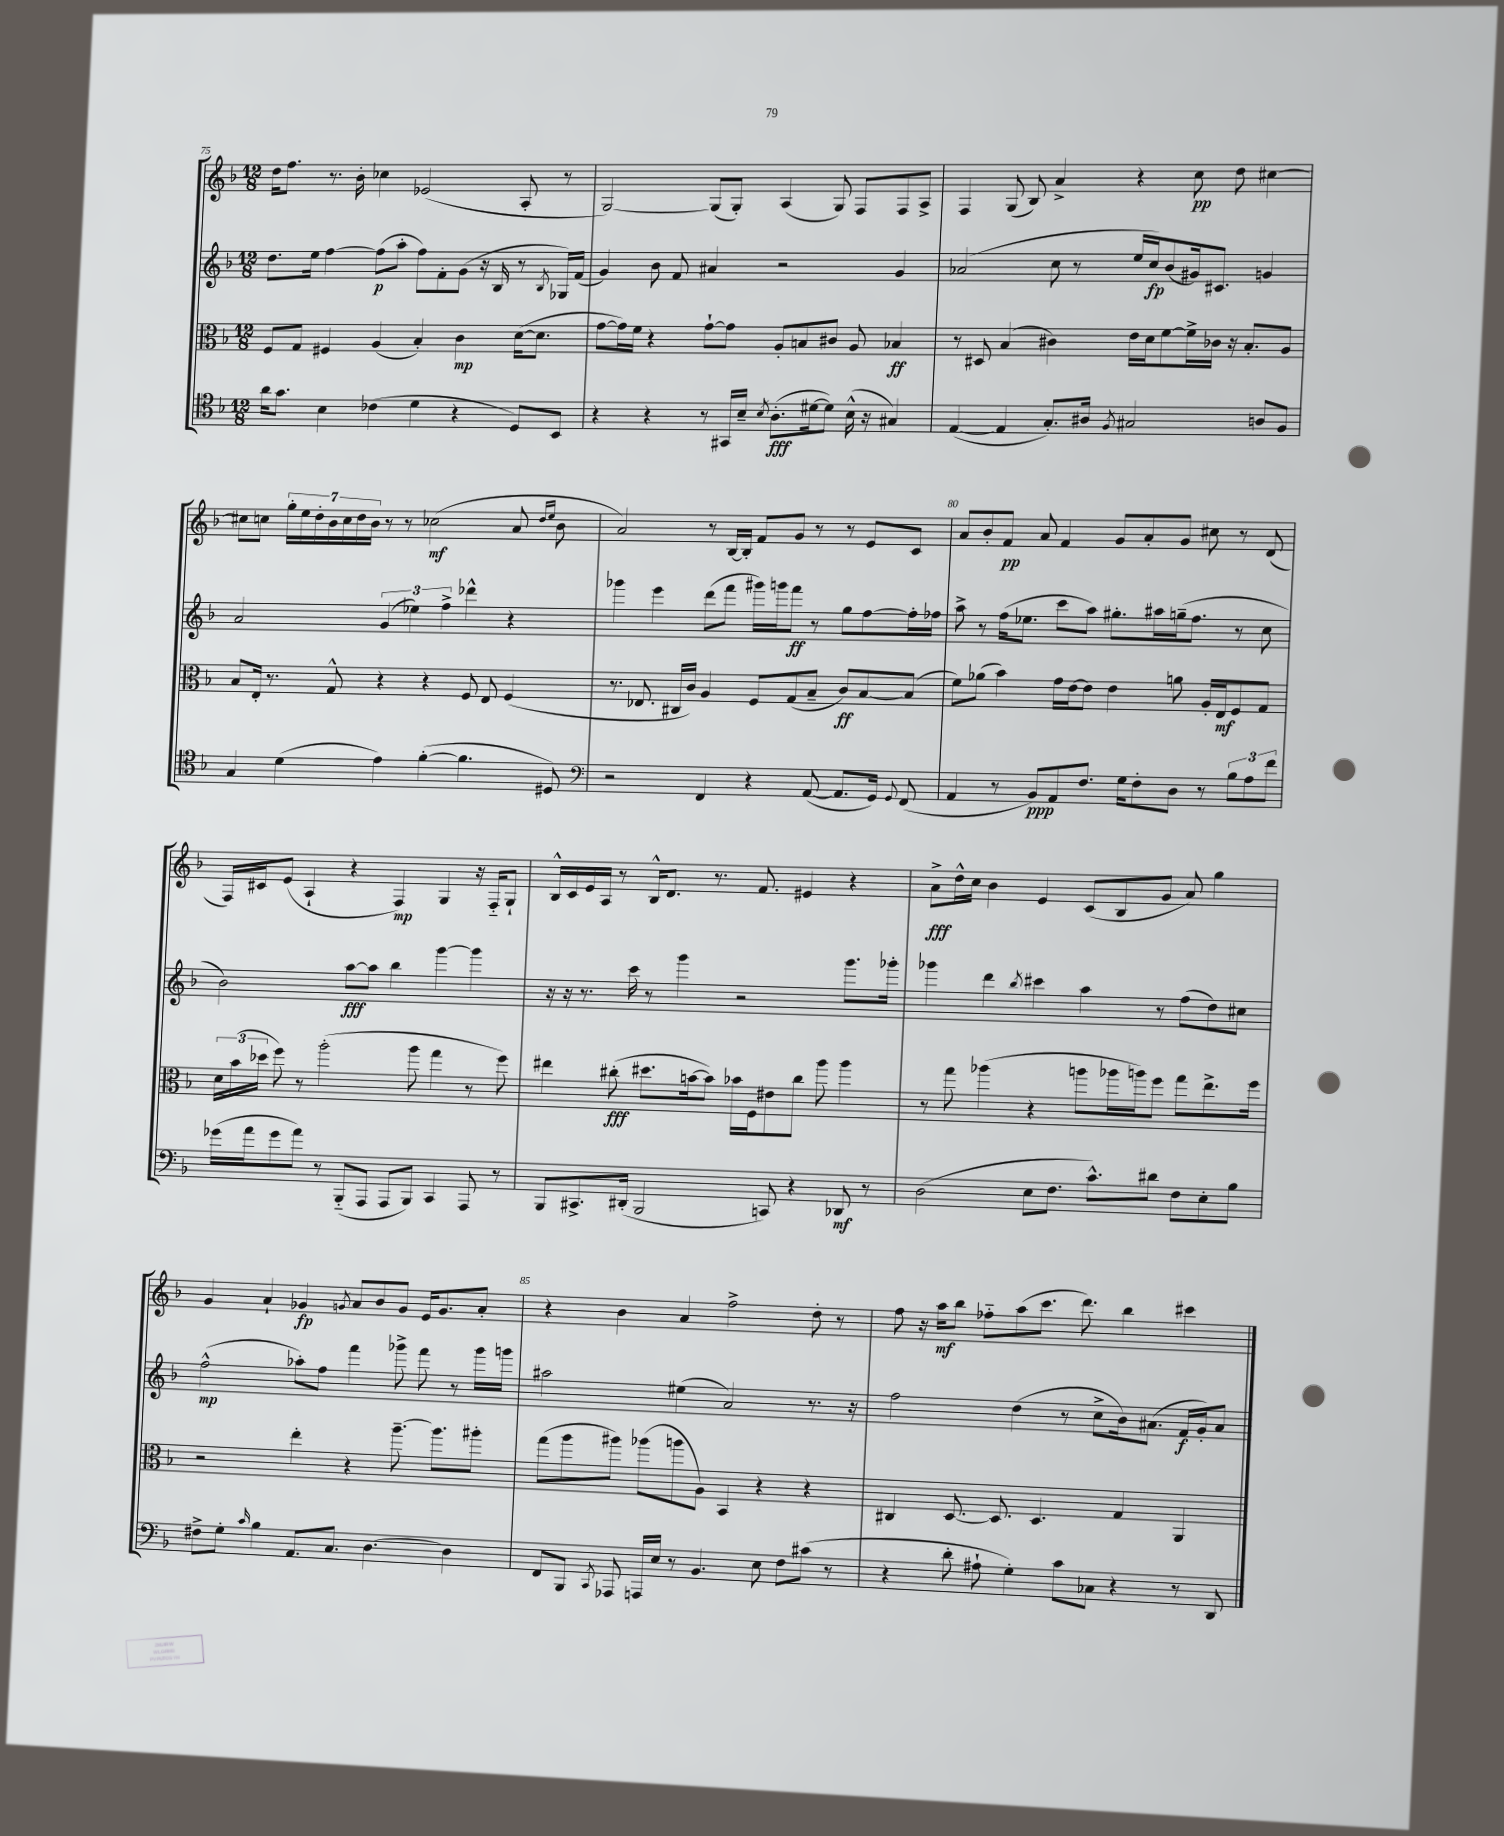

**kern	**dynam	**kern	**dynam	**kern	**dynam	**kern	**dynam
*part4	*part4	*part3	*part3	*part2	*part2	*part1	*part1
*staff4	*staff4	*staff3	*staff3	*staff2	*staff2	*staff1	*staff1
*clefC4	*	*clefC3	*	*clefG2	*	*clefG2	*
*k[b-]	*	*k[b-]	*	*k[b-]	*	*k[b-]	*
*M12/8	*	*M12/8	*	*M12/8	*	*M12/8	*
=75	=75	=75	=75	=75	=75	=75	=75
16a\KL	.	8F/L	.	8.dd\L	.	16dd\KL	.
8.g\J	.	.	.	.	.	8.ff\J	.
.	.	8G/J	.	.	.	.	.
.	.	.	.	16ee\Jk	.	.	.
4B-\	.	4F#X/	.	[4ff\	.	8.r	.
.	.	.	.	.	.	16b-'\	.
(4c-X\	.	(4A/	.	(8ff\L]	p	4cc-X\	.
.	.	.	.	8aa'\J	.	.	.
4d\	.	4B-'/)	.	8ff\L)	.	(2e-X/	.
.	.	.	.	8f'\	.	.	.
4r	.	4c\	mp	(8g\J	.	.	.
.	.	.	.	16r	.	.	.
.	.	.	.	16B-/	.	.	.
8D/L)	.	([16d\KL	.	8r	.	8A'/	.
.	.	8.d\J]	.	.	.	.	.
.	.	.	.	8qB-/	.	.	.
8BB-/J	.	.	.	16G-X/LL)	.	8r	.
.	.	.	.	(16f/JJ	.	.	.
=76	=76	=76	=76	=76	=76	=76	=76
4r	.	[8g\L	.	4g/)	.	[2G/)	.
.	.	16g\L])	.	.	.	.	.
.	.	16f\JJ	.	.	.	.	.
4r	.	4r	.	8b-\	.	.	.
.	.	.	.	8f/	.	.	.
8r	.	[8g`\L	.	4a#X/	.	(8G/L]	.
16GG#X/LL	.	8g\J]	.	.	.	8G'/J)	.
16B-~/JJ	.	.	.	.	.	.	.
8qB-/	.	.	.	.	.	.	.
(8.A'\L	fff	8A'/L	.	2r	.	(4A/	.
.	.	8Bn/	.	.	.	.	.
[16d#X\k	.	.	.	.	.	.	.
8d#\J])	.	8c#X/J	.	.	.	8G/)	.
(16B-^^\	.	8A/	.	.	.	8F/L	.
16r	.	.	.	.	.	.	.
4G#X/)	.	4B-X/	ff	4g/	.	8F/	.
.	.	.	.	.	.	8A^/J	.
=77	=77	=77	=77	=77	=77	=77	=77
([4E/	.	8r	.	(2a-X/	.	4F/	.
.	.	8D#X/	.	.	.	.	.
4E/]	.	(4B-/	.	.	.	(8G/	.
.	.	.	.	.	.	8B-/)	.
8.G'/L)	.	4c#X\)	.	8cc\	.	4a^/	.
.	.	.	.	8r	.	.	.
16A#X/Jk	.	.	.	.	.	.	.
8qF/	.	.	.	.	.	.	.
2G#X/	.	16e\LL	.	16ee/LL	.	4r	.
.	.	16d\J	.	16cc/J)	fp	.	.
.	.	[8f\	.	(8b-/	.	.	.
.	.	16f^\L]	.	16g#X/k)	.	8cc\	pp
.	.	16c-X\JJ	.	8.c#X/J	.	.	.
.	.	16r	.	.	.	8dd\	.
.	.	8.B-'/L	.	.	.	.	.
8An/L	.	.	.	4gn/	.	[4cc#X\	.
8F/J	.	8A/J	.	.	.	.	.
!!LO:LB:g=z
=78	=78	=78	=78	=78	=78	=78	=78
4G/	.	8B-/L	.	2a/	.	8cc#X\L]	.
.	.	16E'/Jk	.	.	.	8ccn\J	.
.	.	8.r	.	.	.	.	.
(4d\	.	.	.	.	.	28gg'\LL	.
.	.	.	.	.	.	28ee\	.
.	.	.	.	.	.	28dd'\	.
.	.	.	.	.	.	28b-\	.
.	.	8G^^/	.	.	.	.	.
.	.	.	.	.	.	28cc\	.
.	.	.	.	.	.	28dd\	.
.	.	.	.	.	.	28b-\JJ	.
4e\)	.	4r	.	(6g/	.	8r	.
.	.	.	.	.	.	8r	.
.	.	.	.	6ee-X\)	.	.	.
([4f'\	.	4r	.	.	.	(2cc-X\	mf
.	.	.	.	6ff^\	.	.	.
4.f\]	.	8F/	.	4ddd-X^^\	.	.	.
.	.	8E/	.	.	.	.	.
.	.	(4F/	.	4r	.	8a/	.
.	.	.	.	.	.	16qqdd/LL	.
.	.	.	.	.	.	16qqee/JJ	.
8D#X/)	.	.	.	.	.	8b-\	.
=79	=79	=79	=79	=79	=79	=79	=79
*clefF4	*	*	*	*	*	*	*
2r	.	8.r	.	4ggg-X\	.	2a/)	.
.	.	8.E-X/	.	.	.	.	.
.	.	.	.	4eee\	.	.	.
.	.	16C#X/LL	.	.	.	.	.
.	.	16c/JJ)	.	.	.	.	.
4FF/	.	4A/	.	(8ddd\L	.	8r	.
.	.	.	.	8fff\J	.	[16B-/LL	.
.	.	.	.	.	.	16B-'/JJ]	.
4r	.	8F/L	.	16ggg#X\LL)	.	8f/L	.
.	.	.	.	16gggn\J	.	.	.
.	.	(8G/	.	8fff\J	ff	8g/J	.
([8AA/	.	8B-~/J	.	8r	.	8r	.
8.AA/L]	.	8c/L)	ff	8gg\L	.	8r	.
.	.	[8B-/	.	[8ff\	.	8e/L	.
16GG/Jk)	.	.	.	.	.	.	.
8qqGG/	.	.	.	.	.	.	.
(8FF/	.	(8B-/J]	.	16ff'\L]	.	8c/J	.
.	.	.	.	16ff-X\JJ	.	.	.
=80	=80	=80	=80	=80	=80	=80	=80
4AA/	.	8f\L)	.	8aa^\	.	8a/L	.
.	.	(8a-X\J	.	8r	.	8b-'/	.
8r	.	4b-\)	.	(16ff\KL	.	8f/J	pp
.	.	.	.	8.ee-X\J	.	.	.
8BB-/L)	ppp	.	.	.	.	8a/	.
8AA/	.	16g\LL	.	8ccc\L	.	4f/	.
.	.	[16e\J	.	.	.	.	.
8.F/J	.	8e\J]	.	8aa\J)	.	.	.
.	.	4e\	.	8.gg#X'\L	.	8g/L	.
16G\KL	.	.	.	.	.	.	.
8F'\	.	.	.	.	.	8a'/	.
.	.	.	.	16aa#X\L	.	.	.
8D\J	.	8an\	.	(16ggn~\J	.	8g/J	.
.	.	.	.	8.ff\J	.	.	.
8r	.	16A'/LL	.	.	.	8cc#X\	.
.	.	16E/J	mf	.	.	.	.
12B-\L	.	8F/	.	8r	.	8r	.
12A\	.	.	.	.	.	.	.
.	.	8G/J	.	8cc\	.	(8d/	.
12f\J	.	.	.	.	.	.	.
!!LO:LB:g=z
=81	=81	=81	=81	=81	=81	=81	=81
(16g-X\LL	.	24d\LL	.	2b-\)	.	16F/LL)	.
.	.	(24b-\	.	.	.	.	.
16a\J	.	.	.	.	.	16c#X/J	.
.	.	24dd-X\JJ	.	.	.	.	.
8g-\	.	8ff\)	.	.	.	(8e/J	.
8a\J)	.	8r	.	.	.	4A`/	.
8r	.	(2aa'\	.	.	.	.	.
(8BBB-/L	.	.	.	[8aa\L	fff	4r	.
8AAA/J	.	.	.	8aa\J]	.	.	.
8AAA/L	.	.	.	4bb-\	.	4F/)	mp
8BBB-/J)	.	8aa\	.	.	.	.	.
4CC/	.	4gg\	.	[4ggg\	.	4G/	.
8AAA/	.	8r	.	4ggg\]	.	16r	.
.	.	.	.	.	.	16F/KL	.
8r	.	8ff\)	.	.	.	8G`/J	.
=82	=82	=82	=82	=82	=82	=82	=82
8BBB-/L	.	4ee#X\	.	16r	.	16B-^^/LL	.
.	.	.	.	16r	.	16c/	.
8.CC#X^/	.	.	.	8.r	.	16e/	.
.	.	.	.	.	.	16A/JJ	.
.	.	(8cc#X'\	fff	.	.	8r	.
(16DD#X'/Jk	.	.	.	16ccc\	.	.	.
2BBB-/	.	8.dd#X\L	.	8r	.	16B-^^/KL	.
.	.	.	.	.	.	8.d/J	.
.	.	.	.	4ggg\	.	.	.
.	.	[16bn\k	.	.	.	.	.
.	.	8b\J])	.	.	.	8.r	.
.	.	16b-X\LL	.	2r	.	.	.
.	.	16F\J	.	.	.	8.f/	.
8CCn/)	.	8e#X\	.	.	.	.	.
4r	.	8cc#\J	.	.	.	4e#X/	.
.	.	8aa\	.	.	.	.	.
8DD-X/	mf	4aa\	.	8.ggg\L	.	4r	.
8r	.	.	.	.	.	.	.
.	.	.	.	16ggg-X'\Jk	.	.	.
=83	=83	=83	=83	=83	=83	=83	=83
(2D\	.	8r	.	4ggg-X\	.	8a^\L	fff
.	.	8gg\	.	.	.	16dd^^\L	.
.	.	.	.	.	.	16cc\JJ	.
.	.	(4aa-X\	.	4ddd\	.	4b-\	.
.	.	.	.	8qbb-/	.	.	.
8E\L	.	4r	.	4ccc#X\	.	4e/	.
8.F\J	.	.	.	.	.	.	.
.	.	8aan\L	.	4aa\	.	(8c/L	.
8.c^^\L)	.	.	.	.	.	.	.
.	.	16aa-X\L	.	.	.	8B-/	.
.	.	16aan\J)	.	.	.	.	.
8d#X\J	.	8ff\J	.	8r	.	8g/J	.
8F\L	.	8gg\L	.	(8ff\L	.	8a/)	.
8E'\	.	8.ee^\	.	8dd\)	.	4gg\	.
8B-\J	.	.	.	8cc#X\J	.	.	.
.	.	16ff\Jk	.	.	.	.	.
!!LO:LB:g=z
=84	=84	=84	=84	=84	=84	=84	=84
8F#X^\L	.	2r	.	(2ff^^\	mp	4g/	.
8G'\J	.	.	.	.	.	.	.
16qqc/	.	.	.	.	.	.	.
4B-\	.	.	.	.	.	4a`/	.
8.AA/L	.	4ee'\	.	8aa-X'\L)	.	4g-X/	fp
.	.	.	.	8ff\J	.	.	.
8.C/J	.	.	.	.	.	.	.
.	.	.	.	.	.	8qgn/	.
.	.	4r	.	4fff\	.	8a/L	.
[4.D\	.	.	.	.	.	8b-/	.
.	.	[8.aa~\	.	8ggg-X^\	.	8g/J	.
.	.	.	.	8fff\	.	16e/KL	.
.	.	8.aa\L]	.	.	.	8.g/	.
4D\]	.	.	.	8r	.	.	.
.	.	8aa#X'\J	.	16ggg-\LL	.	8a'/J	.
.	.	.	.	16gggn\JJ	.	.	.
=85	=85	=85	=85	=85	=85	=85	=85
8FF/L	.	(8gg\L	.	2aa#X\	.	4r	.
8BBB-/J	.	8aa\	.	.	.	.	.
8qCC/	.	.	.	.	.	.	.
8AAA-X/	.	8aa#X\J)	.	.	.	4b-\	.
16AAAn/LL	.	(8aa-X\L	.	.	.	.	.
16E/JJ	.	.	.	.	.	.	.
8r	.	8aan\	.	(4ee#X\	.	4a/	.
4.BB-/	.	8A\J)	.	.	.	.	.
.	.	4BB-/	.	2a/)	.	2ff^\	.
8E\	.	4r	.	.	.	.	.
8F\L	.	.	.	.	.	.	.
(8c#X\J	.	4r	.	8.r	.	8dd'\	.
8r	.	.	.	.	.	8r	.
.	.	.	.	16r	.	.	.
=86	=86	=86	=86	=86	=86	=86	=86
4r	.	4C#X/	.	2ff\	.	8ff\	.
.	.	.	.	.	.	16r	.
.	.	.	.	.	.	16aa\KL	mf
8d'\	.	[8.D/	.	.	.	8bb-\J	.
8A#X`\	.	.	.	.	.	8ff-X\L	.
.	.	8.D/]	.	.	.	.	.
4G'\)	.	.	.	(4dd\	.	(8aa\	.
.	.	4.D/	.	.	.	8.ccc\J	.
8c\L	.	.	.	8r	.	.	.
.	.	.	.	.	.	8.ddd\)	.
8C-X\J	.	.	.	8cc^\L	.	.	.
4r	.	4G/	.	16b-\k)	.	4bb-\	.
.	.	.	.	(8.a#X\J	.	.	.
8r	.	4AA/	.	16f/LL	f	4ccc#X\	.
.	.	.	.	16g'/J)	.	.	.
8DD/	.	.	.	8a#/J	.	.	.
==	==	==	==	==	==	==	==
*-	*-	*-	*-	*-	*-	*-	*-
